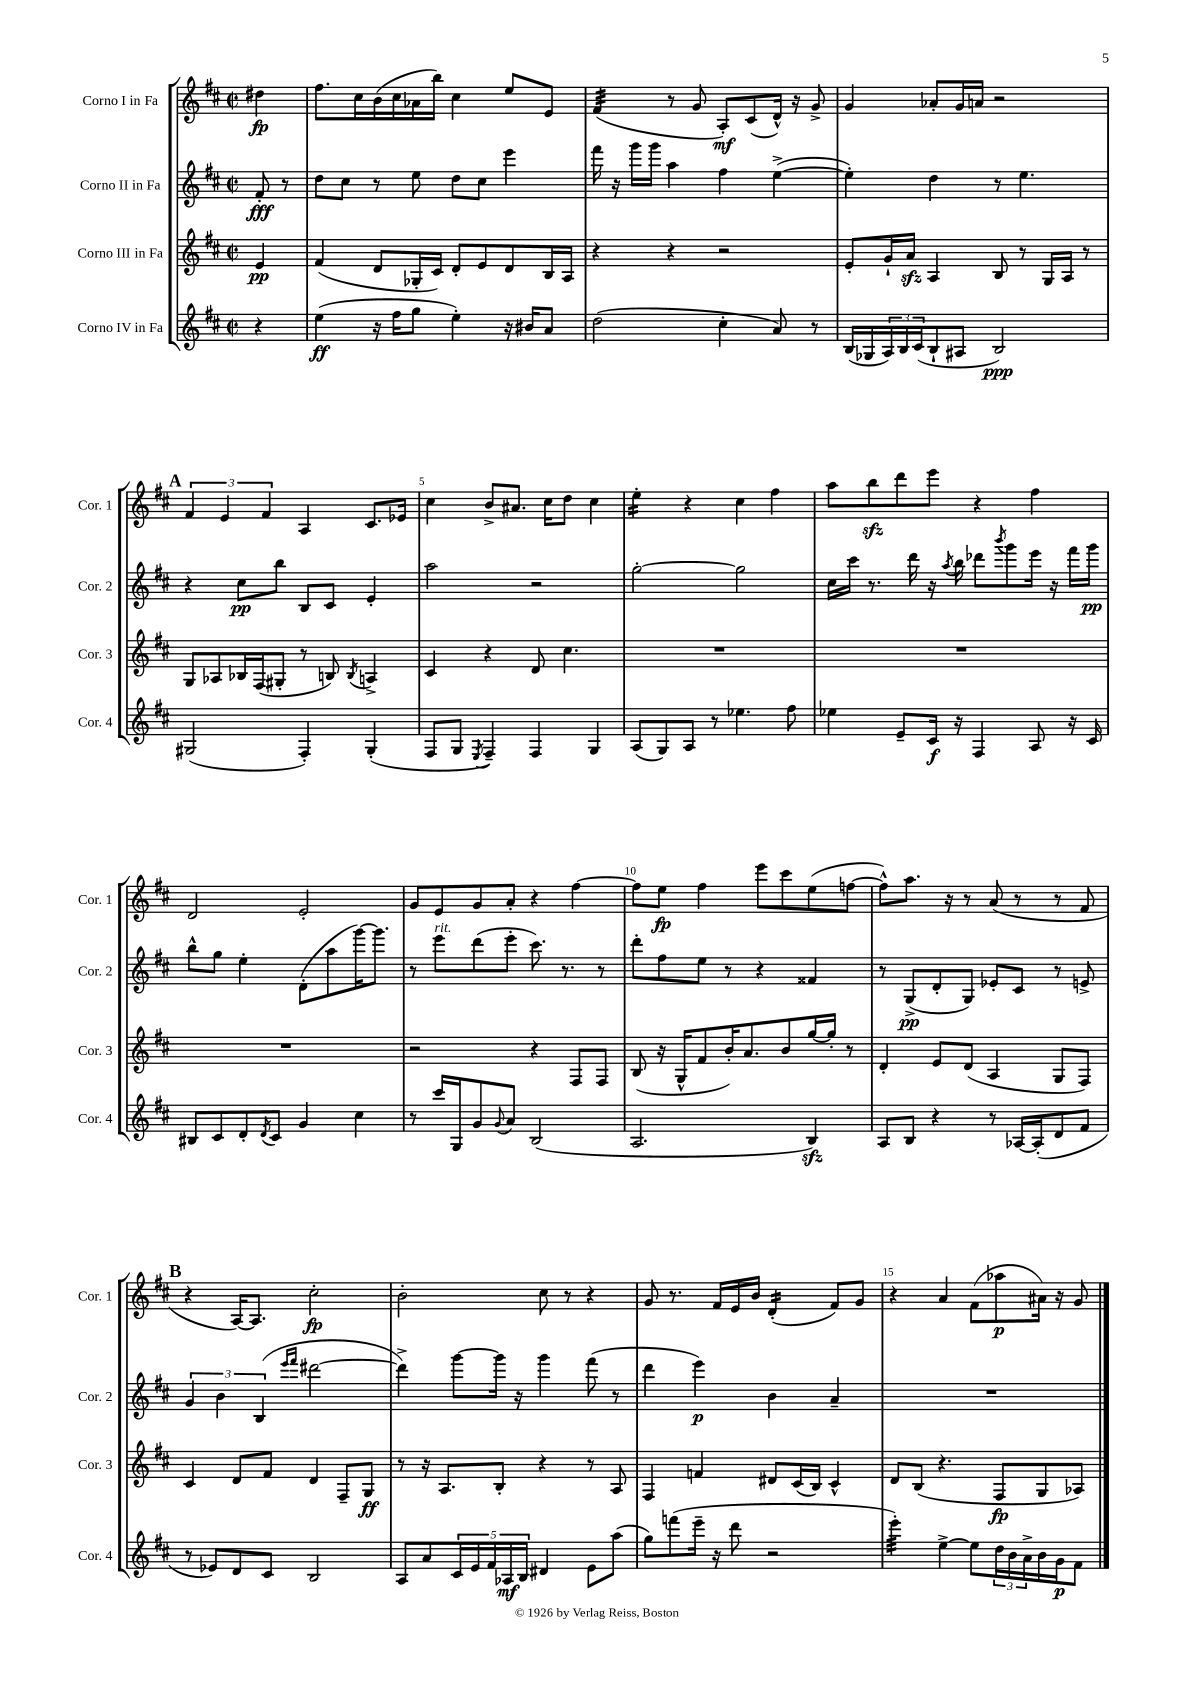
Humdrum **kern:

**kern	**kern	**kern	**kern
*staff4	*staff3	*staff2	*staff1
*clefG2	*clefG2	*clefG2	*clefG2
*k[f#c#]	*k[f#c#]	*k[f#c#]	*k[f#c#]
*M2/2	*M2/2	*M2/2	*M2/2
*met(c|)	*met(c|)	*met(c|)	*met(c|)
4r	4e/	8f#'/	4dd#\
.	.	8r	.
=	=	=	=
(4ee\	(4f#/	8dd\L	8.ff#\L
.	.	8cc#\J	.
.	.	.	16cc#\L
16r	8d/L	8r	(16b\
16ff#\LK	.	.	16cc#\
8gg\J	16G-'/L	8ee\	16a-\
.	16c#/JJ)	.	16bb\JJ)
4ee'\)	8d'/L	8dd\L	4cc#\
.	8e/	8cc#\J	.
16r	8d/	4eee\	8ee/L
16b#/LK	.	.	.
8a/J	16B/L	.	8e/J
.	16A/JJ	.	.
=	=	=	=
(2dd\	4r	16fff#\	(4f#/
.	.	16r	.
.	.	16ggg\LL	.
.	.	16ggg\JJ	.
.	4r	4aa\	8r
.	.	.	8g/
4cc#'\	2r	4ff#\	8A'/L)
.	.	.	(8c#/
8a/)	.	([4ee^\	16d^^/Jk)
.	.	.	16r
8r	.	.	8g^/
=	=	=	=
(16B/LL	8e'/L	4ee'\])	4g/
16G-/	.	.	.
24A/)	16g`/L	.	.
24B/	.	.	.
.	16a/JJ	.	.
(24c#/J	.	.	.
8B`/	4A/	4dd\	8a-'/L
8A#/J	.	.	16g/L
.	.	.	16a/JJ
2B/)	8B/	8r	2r
.	8r	4.ee\	.
.	16G/LL	.	.
.	16A/JJ	.	.
.	8r	.	.
=	=	=	=
(2G#/	8G/L	4r	6f#/
.	8A-/	.	.
.	.	.	6e/
.	16B-/L	8cc#\L	.
.	(16F#/J	.	.
.	.	.	6f#/
.	8G#'/J	8bb\J	.
4F#'/)	8r	8B/L	4A/
.	8B/)	8c#/J	.
.	8qB/	.	.
(4G#'/	4A^/	4e'/	8.c#/L
.	.	.	16e-/Jk
=	=	=	=
8F#/L	4c#/	2aa\	4cc#\
8G/J	.	.	.
8qE/	.	.	.
4F#~/)	4r	.	8b^/L
.	.	.	8.a#/J
4F#/	8d/	2r	.
.	.	.	16cc#\LK
.	4.cc#\	.	8dd\J
4G/	.	.	4cc#\
=	=	=	=
(8A/L	1r	[2gg'\	4ee'\
8G/)	.	.	.
8A/J	.	.	4r
8r	.	.	.
4.ee-\	.	2gg\]	4cc#\
.	.	.	4ff#\
8ff#\	.	.	.
=	=	=	=
4ee-\	1r	16cc#\LL	8aa\L
.	.	16ccc#\JJ	.
.	.	8.r	8bb\
8e~/L	.	.	8ddd\
.	.	16ddd\	.
16c#/Jk	.	16r	8eee\J
.	.	8qaa/	.
16r	.	16bb\	.
4F#/	.	8ddd-\L	4r
.	.	8qbbb/	.
.	.	8ggg\	.
8A/	.	16eee\Jk	4ff#\
.	.	16r	.
16r	.	16fff#\LL	.
16c#/	.	16ggg\JJ	.
=	=	=	=
8B#/L	1r	8bb^^\L	2d/
8c#/	.	8gg\J	.
8d'/	.	4ee'\	.
8qd/	.	.	.
8c#/J	.	.	.
4g/	.	(8d'\L	2e'/
.	.	8aa\	.
4cc#\	.	[16ggg\K)	.
.	.	8.ggg\]J	.
=	=	=	=
8r	2r	8r	8g/L
16ccc#/LL	.	8eee\L	8e/
16G/J	.	.	.
8g/	.	(8ddd\	8g/
8qqg/	.	.	.
8a/J	.	8eee'\J	8a'/J
(2B/	4r	8.ccc#\)	4r
.	.	8.r	.
.	8F#/L	.	[4ff#\
.	8F#/J	8r	.
=	=	=	=
2.A/	(8B/	8ddd'\L	8ff#\]L
.	16r	8ff#\	8ee\J
.	16G^^/LK	.	.
.	8f#/	8ee\J	4ff#\
.	16b'/K)	8r	.
.	8.a/	.	.
.	.	4r	8eee\L
.	8b/	.	8ccc#\
4B/)	[16gg/L	4f##/	(8ee\
.	16gg'/]JJ	.	.
.	8r	.	[8ff\J
=	=	=	=
8A/L	4d'/	8r	8ff^^\]L)
8B/J	.	(8G^/L	8.aa\J
4r	8e/L	8d'/	.
.	.	.	16r
.	(8d/J	8G/J)	8r
8r	4A/	8e-'/L	(8a/
[16A-/LL	.	8c#/J	8r
(16A-'/]J	.	.	.
8d/	8G/L	8r	8r
8f#/J	8F#/J)	8e^/	8f#/
=	=	=	=
8r	4c#/	6g/	4r
8e-/L)	.	.	.
.	.	6b\	.
8d/	8d/L	.	[16A/LK)
.	.	.	8.A/]J
.	.	(6B/	.
8c#/J	8f#/J	.	.
.	.	16qqeee/LL	.
.	.	16qqfff#/JJ	.
2B/	4d/	[2ddd#\	2cc#'\
.	8F#~/L	.	.
.	8G/J	.	.
=	=	=	=
8A/L	8r	4ddd#^\])	2b'\
8a/	16r	.	.
.	8.A/L	.	.
20c#/L	.	[8ggg\L	.
20e/	.	.	.
20f#/	.	.	.
.	8B'/J	16ggg\]Jk	.
20A-/	.	.	.
.	.	16r	.
20B/JJ	.	.	.
4d#/	4r	4ggg\	8cc#\
.	.	.	8r
8e\L	8r	(8fff#\	4r
(8aa\J	8A/	8r	.
=	=	=	=
8gg\L)	4F#/	4ddd\	8g/
(8fff\	.	.	8.r
16eee~\Jk	4f/	4eee\)	.
16r	.	.	16f#/LL
8ddd\	.	.	16e/
.	.	.	16b/JJ
2r	8d#/L	4b\	(4d'/
.	(16c#/L	.	.
.	16B/JJ)	.	.
.	4c#^^/	4a~/	8f#/L)
.	.	.	8g/J
=	=	=	=
4eee'\)	8d/L	1r	4r
.	(8B/J	.	.
[4ee^\	4.r	.	4a/
8ee\]L	.	.	(8f#\L
24dd\L	8F#/L	.	8aa-\
24b\	.	.	.
24a^\	.	.	.
16b\	8G/	.	16a#\Jk)
16g\J	.	.	16r
8f#\J	8A-/J)	.	8g/
==	==	==	==
*-	*-	*-	*-
